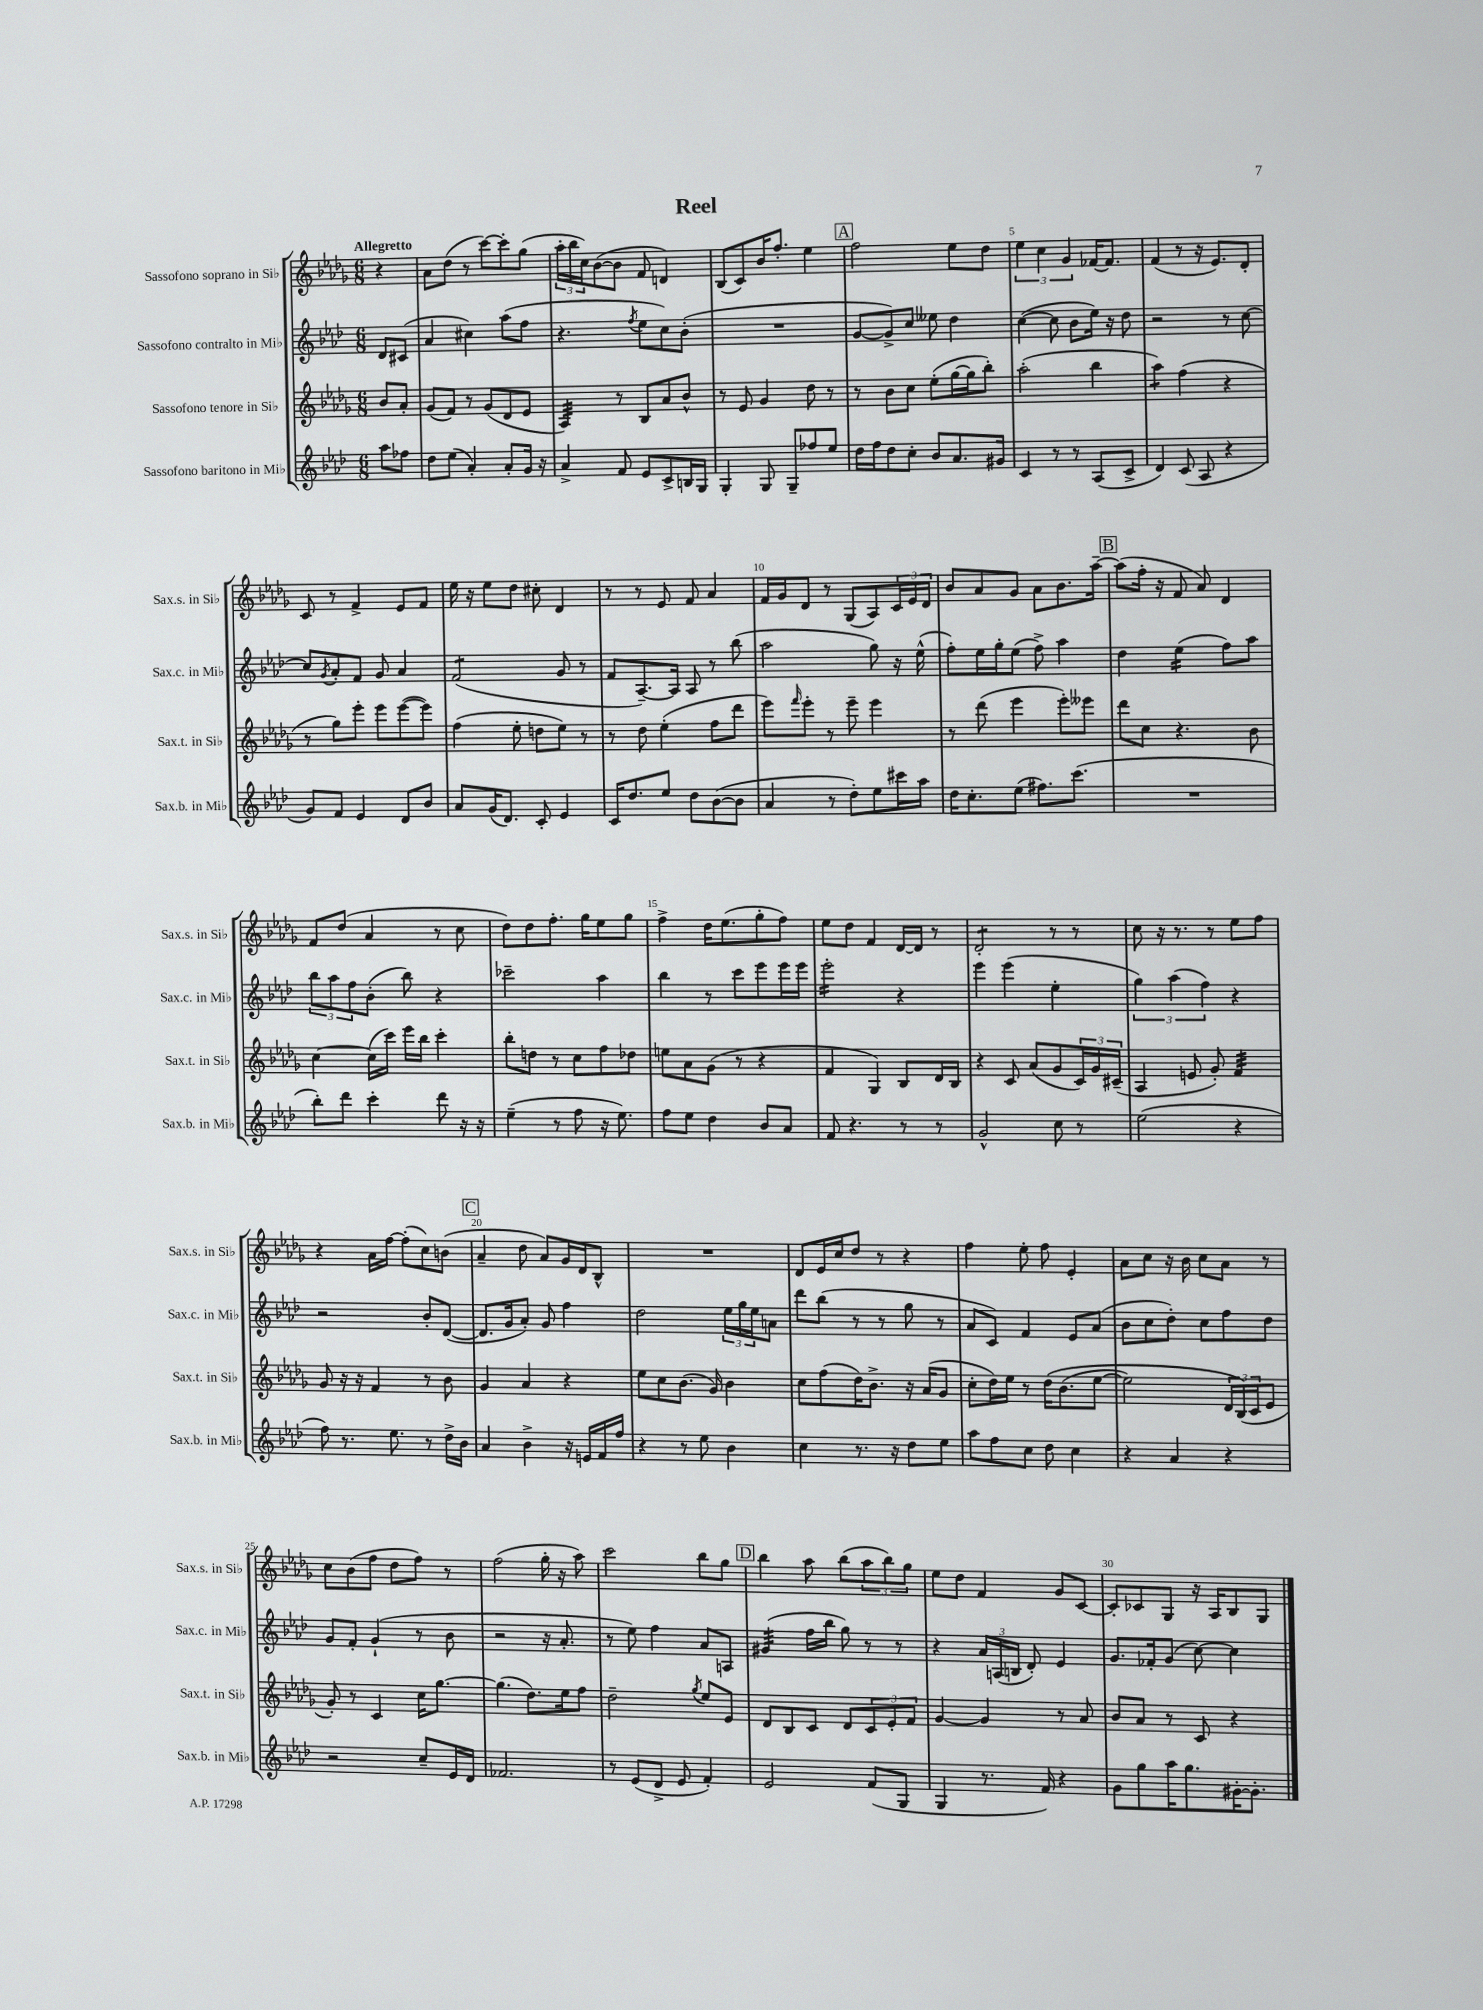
\header { title = "Reel" }
<<
\new StaffGroup <<
\new Staff = "s0" \with { instrumentName = "Sassofono soprano in Sib" shortInstrumentName = "Sax.s. in Sib" } {
    \clef treble \key des \major \numericTimeSignature \time 6/8 \partial 4 \tempo "Allegretto"
    r4 |
    aes'8 des''8( r8 c'''8~) c'''8-. ges''8( |
    \tuplet 3/2 { aes''16-. bes''16 c''16) } bes'8~( bes'8 f'8 d'4) |
    bes8( c'8) bes'16 f''8.-. ees''4 |
    \mark \markup { \box "A" } f''2 ees''8 des''8 |
    \tuplet 3/2 { ees''4 c''4 ges'4 } fes'16~ fes'8. |
    f'4( r8 r16 ees'8.) des'8-. |
    c'8 r8 f'4-> ees'8 f'8 |
    ees''16 r16 ees''8 des''8 cis''8-. des'4 |
    r8 r8 ees'8 f'8 aes'4 |
    f'16 ges'16 des'8 r8 ges8( aes8) \tuplet 3/2 { c'16 ees'16 des'16 } |
    bes'8 aes'8 ges'8 aes'8 bes'8. aes''16~-- |
    \mark \markup { \box "B" } aes''8( f''16-. r16 f'8 aes'8) des'4 |
    f'8 des''8( aes'4 r8 c''8 |
    des''8) des''8 f''8.-. ges''16 ees''8 ges''8 |
    f''4-> des''16 ees''8.( ges''8-. f''8) |
    ees''8 des''8 f'4 des'16~ des'16 r8 |
    des'2:8-. r8 r8 |
    c''8 r16 r8. r8 ees''8 f''8 |
    r4 aes'16 f''16~ f''8-.( c''8) b'8( |
    \mark \markup { \box "C" } aes'4-- des''8 aes'8) ges'16 des'16 bes8-^ |
    R2. |
    des'8 ees'16 c''16 des''8 r8 r4 |
    f''4 ees''8-. f''8 ees'4-. |
    aes'8 c''8 r16 bes'16 c''8 aes'8 r8 |
    c''8 bes'8( f''8 des''8 f''8) r8 |
    f''2( ges''16-. r16 aes''8) |
    c'''2 bes''8 ges''8 |
    \mark \markup { \box "D" } bes''4 aes''8 bes''8( \tuplet 3/2 { aes''8 bes''8) ges''8 } |
    ees''8 des''8 f'4 ges'8 c'8~ |
    c'8-. ces'8 ges8 r16 aes16 bes8 ges8 \bar "|." |
}
\new Staff = "s1" \with { instrumentName = "Sassofono contralto in Mib" shortInstrumentName = "Sax.c. in Mib" } {
    \clef treble \key aes \major \numericTimeSignature \time 6/8 \partial 4
    des'8 cis'8( |
    aes'4 cis''4) aes''8( f''8 |
    r4. \acciaccatura { f''8 } ees''8 c''8) bes'8-.( |
    R2. |
    \mark \markup { \box "A" } g'8~ g'8->) c''8 eeses''8 des''4 |
    c''4~( c''8 bes'8 ees''16) r16 des''8 |
    r2 r8 c''8~ |
    c''8 \acciaccatura { g'8 } aes'8-. f'8 g'8 aes'4 |
    f'2:8( g'8 r8 |
    f'8 aes8.~--) aes16 aes8 r8 bes''8( |
    aes''2 g''8) r16 ees''16-^( |
    f''8-.) ees''16 g''16-. ees''8( f''8->) aes''4 |
    \mark \markup { \box "B" } des''4 ees''4:16( f''8) aes''8 |
    \tuplet 3/2 { bes''8 aes''8 f''8 } bes'8-.( bes''8) r4 |
    ces'''2-- aes''4 |
    bes''4 r8 c'''8 ees'''8 ees'''16 ees'''16 |
    ees'''2:16-. r4 |
    ees'''4 ees'''4( ees''4-. |
    \tuplet 3/2 { g''4) aes''4( f''4) } r4 |
    r2 bes'8-. des'8~( |
    \mark \markup { \box "C" } des'8. g'16 aes'8-.) g'8 f''4 |
    des''2 \tuplet 3/2 { ees''16 g''16 ees''16 } a'8 |
    des'''8 bes''8( r8 r8 g''8 r8 |
    aes'8 c'8) f'4 ees'8 aes'8( |
    bes'8 c''8 des''8-.) c''8 f''8 des''8 |
    g'8 f'8-. g'4-!( r8 bes'8 |
    r2 r16 aes'8.-. |
    r8 ees''8) f''4 aes'8 a8 |
    \mark \markup { \box "D" } gis'4:32( f''16 bes''16 g''8) r8 r8 |
    r4 \tuplet 3/2 { aes'16 a16( b16 } des'8-.) ees'4 |
    g'8. fes'16-. g'8( c''8~) c''4 \bar "|." |
}
\new Staff = "s2" \with { instrumentName = "Sassofono tenore in Sib" shortInstrumentName = "Sax.t. in Sib" } {
    \clef treble \key des \major \numericTimeSignature \time 6/8 \partial 4
    bes'8 aes'8-. |
    ges'8( f'8) r8 ges'8( des'8 ees'8 |
    aes4:32) r8 bes8 aes'8 bes'8-^ |
    r8 ees'8 ges'4 des''8 r8 |
    \mark \markup { \box "A" } r8 bes'8 c''8 ees''8-.( ges''16~ ges''16 bes''8-.) |
    aes''2-.( bes''4 |
    aes''4:8) f''4( r4 |
    r8 ges''8) ees'''8-. ees'''8 ees'''8~( ees'''8) |
    f''4( ees''8-. d''8 ees''8) r8 |
    r8 des''8 ees''4-.( f''8 des'''8 |
    ees'''8) \grace { f'''16 } ees'''8-. r8 ees'''8-- ees'''4 |
    r8 des'''8( ees'''4 ees'''8-.) eeses'''8 |
    \mark \markup { \box "B" } des'''8 c''8 r4. bes'8 |
    c''4~ c''16( c'''16) ees'''16 bes''16 c'''4-. |
    bes''8-. d''8 r8 c''8 f''8 des''8 |
    e''8 aes'8 ges'8( r8 r4 |
    f'4 ges4) bes8 des'16 bes16 |
    r4 c'8 aes'8( ges'8 \tuplet 3/2 { c'16) ges'16 cis'16--( } |
    aes4 e'8 ges'8-.) f'4:32 |
    ges'8 r16 r16 f'4 r8 bes'8 |
    \mark \markup { \box "C" } ges'4 aes'4 r4 |
    ees''8 c''8 bes'8.( ges'16) bes'4 |
    c''8 f''8( des''16) bes'8.-> r16 aes'16( ges'8 |
    c''8-. des''16) ees''16 r8 des''16\( bes'8.( ees''8~ |
    ees''2) \tuplet 3/2 { des'16 bes16(\) c'16 } ees'8 |
    ges'8-.) r8 c'4 c''16 ges''8.~ |
    ges''4.( des''8.) ees''16 f''8 |
    des''2-- \acciaccatura { ges''8 } ees''8 ees'8 |
    \mark \markup { \box "D" } des'8 bes8 c'8 des'8 \tuplet 3/2 { c'8 ees'8-. f'8 } |
    ges'4~ ges'4 r8 aes'8 |
    bes'8 aes'8 r8 c'8 r4 \bar "|." |
}
\new Staff = "s3" \with { instrumentName = "Sassofono baritono in Mib" shortInstrumentName = "Sax.b. in Mib" } {
    \clef treble \key aes \major \numericTimeSignature \time 6/8 \partial 4
    aes''8 fes''8 |
    des''8 ees''8( aes'4-.) aes'8-. g'16 r16 |
    aes'4-> f'8 ees'8 c'8-> b16 g16 |
    g4-. g8 g8-- fes''8 ees''8 |
    \mark \markup { \box "A" } des''16 f''16 des''8 c''8-. bes'8 aes'8. gis'16 |
    c'4 r8 r8 aes8( c'8-> |
    des'4) c'8( aes8 r4 |
    g'8) f'8 ees'4 des'8 bes'8 |
    aes'8 g'16( des'8.) c'8-. ees'4 |
    c'16 des''8. ees''8 des''8 bes'8~( bes'8 |
    aes'4 r8 des''8-.) ees''8 cis'''16 aes''16 |
    des''16 c''8.-. ees''8( fis''8.) c'''8.( |
    \mark \markup { \box "B" } R2. |
    bes''8-.) des'''8 c'''4-. des'''8 r16 r16 |
    ees''4--( r8 f''8 r16 ees''8.) |
    f''8 ees''8 des''4 bes'8 aes'8 |
    f'8 r4. r8 r8 |
    g'2-^ c''8 r8 |
    ees''2( r4 |
    f''8) r8. ees''8. r8 des''16-> bes'16 |
    \mark \markup { \box "C" } aes'4 bes'4-> r16 e'16 f'16 f''16 |
    r4 r8 ees''8 bes'4 |
    c''4 r8. r16 des''8 ees''8 |
    aes''8 f''8 c''8 des''8 c''4 |
    r4 aes'4 r4 |
    r2 c''8-- ees'16 des'16 |
    fes'2. |
    r8 ees'8( des'8-> ees'8 f'4-.) |
    \mark \markup { \box "D" } ees'2 f'8( g8 |
    g4 r8. f'16) r4 |
    g'8 g''8 aes''16 g''8. gis'16~-. gis'8.-. \bar "|." |
}
>>
>>
\layout { \context { \Score \override BarNumber.break-visibility = ##(#f #t #t) barNumberVisibility = #(every-nth-bar-number-visible 5) } }
